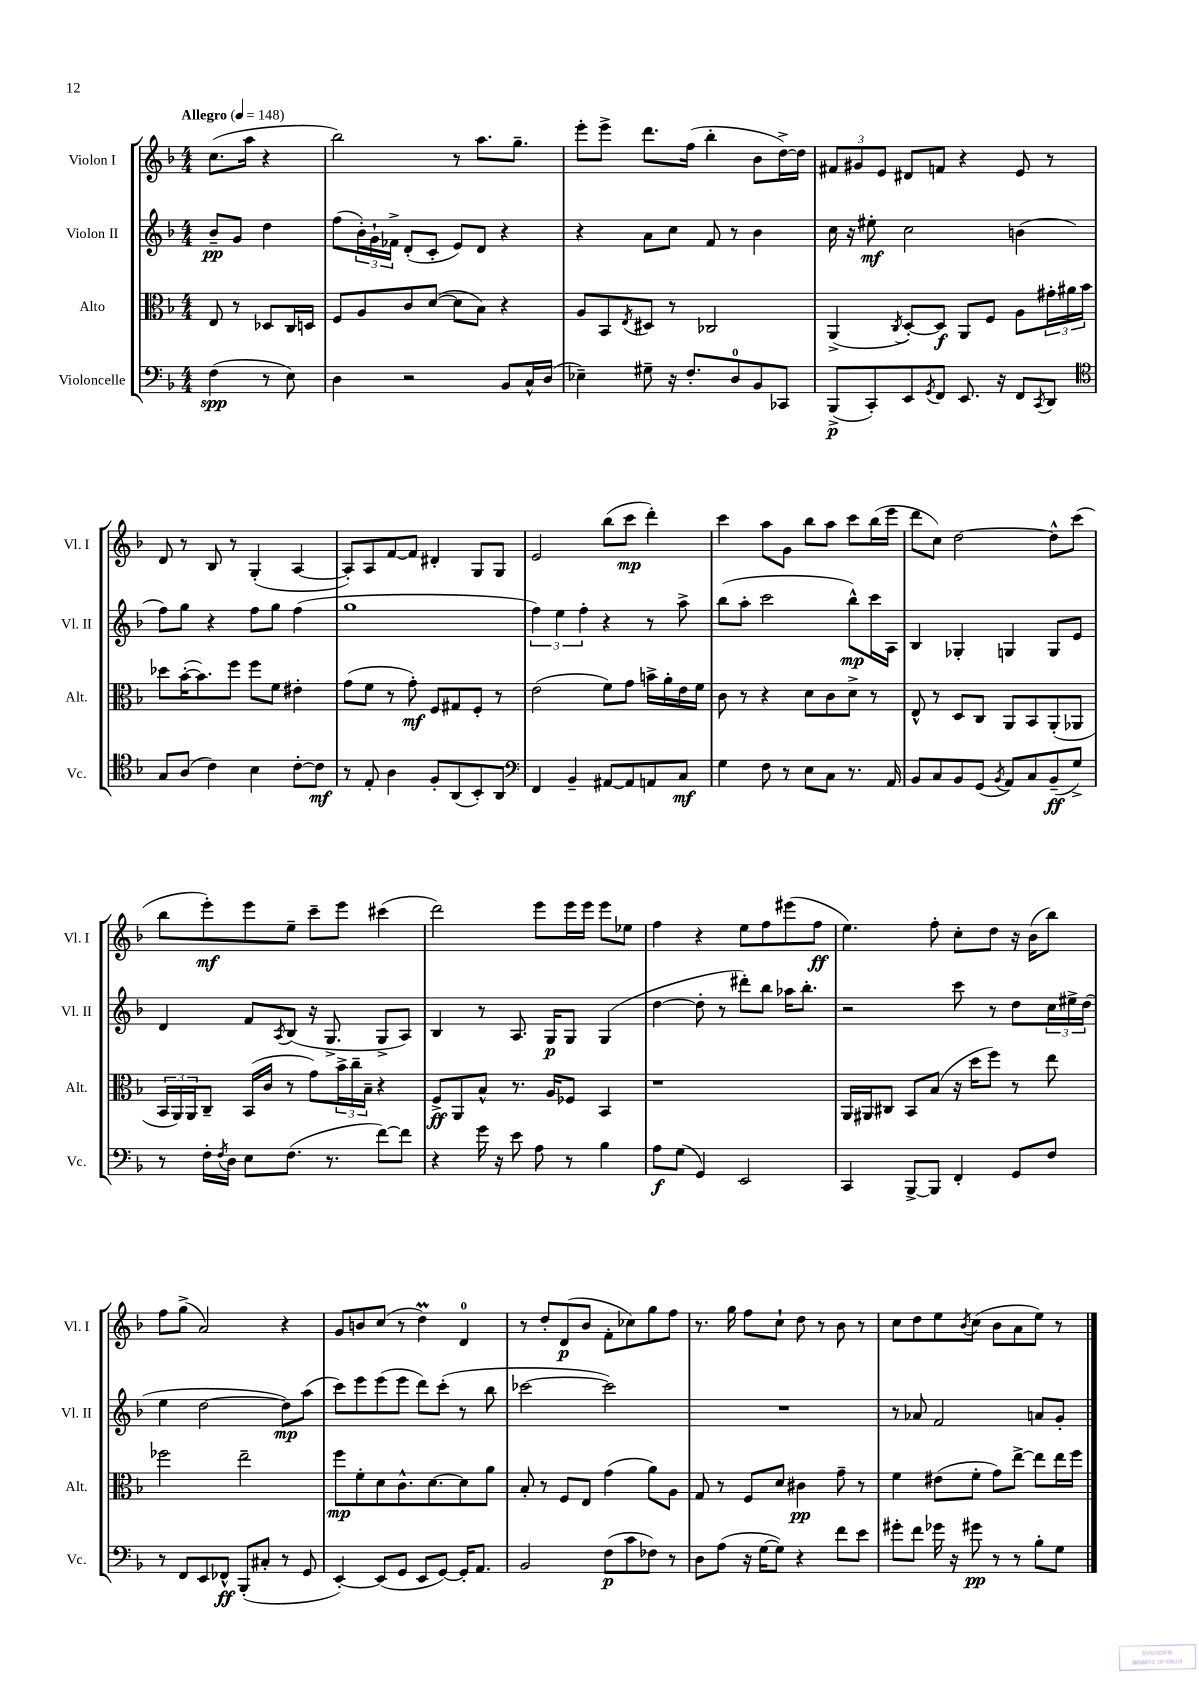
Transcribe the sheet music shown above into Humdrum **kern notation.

**kern	**kern	**kern	**kern
*staff4	*staff3	*staff2	*staff1
*clefF4	*clefC3	*clefG2	*clefG2
*k[b-]	*k[b-]	*k[b-]	*k[b-]
*M4/4	*M4/4	*M4/4	*M4/4
*MM148	*MM148	*MM148	*MM148
(4F	8E	8b-~	(8.cc
.	8r	8g	.
.	.	.	16aa
8r	8D-	4dd	4r
8E)	16C	.	.
.	16D	.	.
=	=	=	=
4D	8F	(8ff	2bb-)
.	8A	24b-')	.
.	.	24g`	.
.	.	24f-^	.
2r	8c	(8d'	.
.	([8d	8c'	.
.	8d]	8e)	8r
.	8B-)	8d	8.aa
8BB-	4r	4r	.
.	.	.	8.gg~
16C^^	.	.	.
(16D	.	.	.
=	=	=	=
4E-~)	8A	4r	8eee'
.	8BB-	.	8eee^
.	8qE	.	.
8G#~	8D#	8a	8.ddd
16r	8r	8cc	.
8.F'	.	.	(16ff
.	2C-	8f	4bb-'
8D	.	8r	.
8BB-	.	4b-	8b-
8CC-	.	.	[16dd^)
.	.	.	16dd]
=	=	=	=
(8BBB-^	(4AA^	16cc	12f#
.	.	16r	.
.	.	.	12g#
8CC')	.	8ee#'	.
.	.	.	12e
.	8qC	.	.
8EE	[8D')	2cc	8d#
8qGG	.	.	.
8FF	8D]	.	8f
8.EE	8AA	.	4r
.	8F	.	.
16r	.	.	.
8FF	8A	(4b	8e
8qCC	.	.	.
8DD	24g#'	.	8r
.	24a#	.	.
.	24b-	.	.
=	=	=	=
*clefC4	*	*	*
8G	8dd-	8ff)	8d
(8A	([16b-'	8gg	8r
.	8.b-])	.	.
4c)	.	4r	8B-
.	8ff	.	8r
4B-	8ff	8ff	(4G'
.	8f	8gg	.
[8c'	4e#'	(4ff	[4A
8c]	.	.	.
=	=	=	=
8r	(8g	1gg	8A'])
8E'	8f	.	8A
4A	8r	.	[8f
.	8g')	.	8f]
8F'	8F	.	4d#'
(8AA	8G#	.	.
8BB-')	8F'	.	8G
8AA	8r	.	8G
=	=	=	=
*clefF4	*	*	*
4FF	(2e	6ff)	2e
.	.	6ee	.
4BB-~	.	.	.
.	.	6ff'	.
[8AA#	8f)	4r	(8bb-
8AA#]	8g	.	8ccc
8AA	16b^	8r	4ddd')
.	16a'	.	.
8C	16e	8aa^	.
.	16f	.	.
=	=	=	=
4G	8c	(8bb-	4ccc
.	8r	8aa'	.
8F	4r	2ccc	8aa
8r	.	.	8g
8E	8d	.	8bb-
8C	8c	.	8aa
8.r	8d^	8bb-^^)	8ccc
.	8r	16ccc	(16bb-
16AA	.	16A	16eee
=	=	=	=
8BB-	8E^^	4B-	8ddd
8C	8r	.	8cc)
8BB-	8D	4G-'	[2dd
(8GG	8C	.	.
8qBB-	.	.	.
8AA)	8AA	4G	.
8C	8BB-	.	.
(8BB-~	(8AA'	8G	8dd^^]
8G^)	8AA-	8e	(8ccc
=	=	=	=
8r	24BB-	4d	8bb-
.	24AA)	.	.
.	24AA	.	.
16F'	8C~	.	8eee')
8qF	.	.	.
16D	.	.	.
8E	(16BB-	8f	8eee
.	16c	.	.
.	.	8qA	.
(8.F	8r	(8B-	8ee~
.	8g)	16r	8ccc~
8.r	.	8.G^	.
.	24b-^	.	8eee
.	24cc~	.	.
.	24B-~	.	.
[8f)	4r	8G^	(4ccc#
8f]	.	8A)	.
=	=	=	=
4r	8F^	4B-	2ddd)
.	8AA	.	.
16g	8B-^^	8r	.
16r	.	.	.
8e	8.r	8.A	.
8A	.	.	8eee
.	16A	16G	.
8r	8F-	8G	16eee
.	.	.	16eee
4B-	4BB-	(4G	8eee
.	.	.	8ee-
=	=	=	=
8A	1r	[4dd	4ff
(8G	.	.	.
4GG)	.	8dd']	4r
.	.	8r	.
2EE	.	8ddd#')	8ee
.	.	8bb-	8ff
.	.	16aa-	(8eee#
.	.	8.bb-'	.
.	.	.	8ff
=	=	=	=
4CC	16AA	2r	4.ee)
.	16AA#	.	.
.	8C#	.	.
[8BBB-^	8BB-	.	.
8BBB-]	(8B-	.	8ff'
4FF'	16r	8ccc	8cc'
.	16dd	.	.
.	8ff)	8r	8dd
8GG	8r	8dd	16r
.	.	.	(16b-
8F	8ee	24cc	8bb-)
.	.	24ee#^	.
.	.	(24dd	.
=	=	=	=
8r	2ff-	4ee	8ff
8FF	.	.	(8gg^
8EE	.	[2dd	2a)
8FF-^^	.	.	.
(8BBB-'	2ee~	.	.
8C#'	.	.	.
8r	.	8dd])	4r
8GG	.	(8aa	.
=	=	=	=
[4EE')	8ff	8ccc)	8g
.	8f'	8eee	8b
(8EE]	8d	(8eee	(8cc
8GG	8.c^^	8eee	8r
8EE	.	8ddd)	4dd)
.	[8.d	.	.
[8GG)	.	(8ccc'	.
16GG']	8d]	8r	4d
8.AA	.	.	.
.	8a	8bb-	.
=	=	=	=
2BB-	8B-'	[2ccc-	8r
.	8r	.	8dd'
.	8F	.	(8d
.	8E	.	8b-
(8F	(4g	2ccc-])	8f'
8c	.	.	8cc-)
8F-)	8a)	.	8gg
8r	8A	.	8ff
=	=	=	=
8D	8G	1r	8.r
(8A	8r	.	.
.	.	.	16gg
16r	8F	.	8ff
[16G	.	.	.
8G])	8d	.	8cc`
4r	4c#	.	8dd
.	.	.	8r
8f	8g~	.	8b-
8e	8r	.	8r
=	=	=	=
8g#'	4f	8r	8cc
8f	.	8a-	8dd
16g-	(8e#	2f	8ee
16r	.	.	.
.	.	.	8qb-
8g#	8f'	.	(8cc
8r	8g)	.	8b-
8r	[8ee^	.	8a
8B-'	8ee]	8a	8ee)
8G	16ee	8g'	8r
.	16ff	.	.
==	==	==	==
*-	*-	*-	*-
